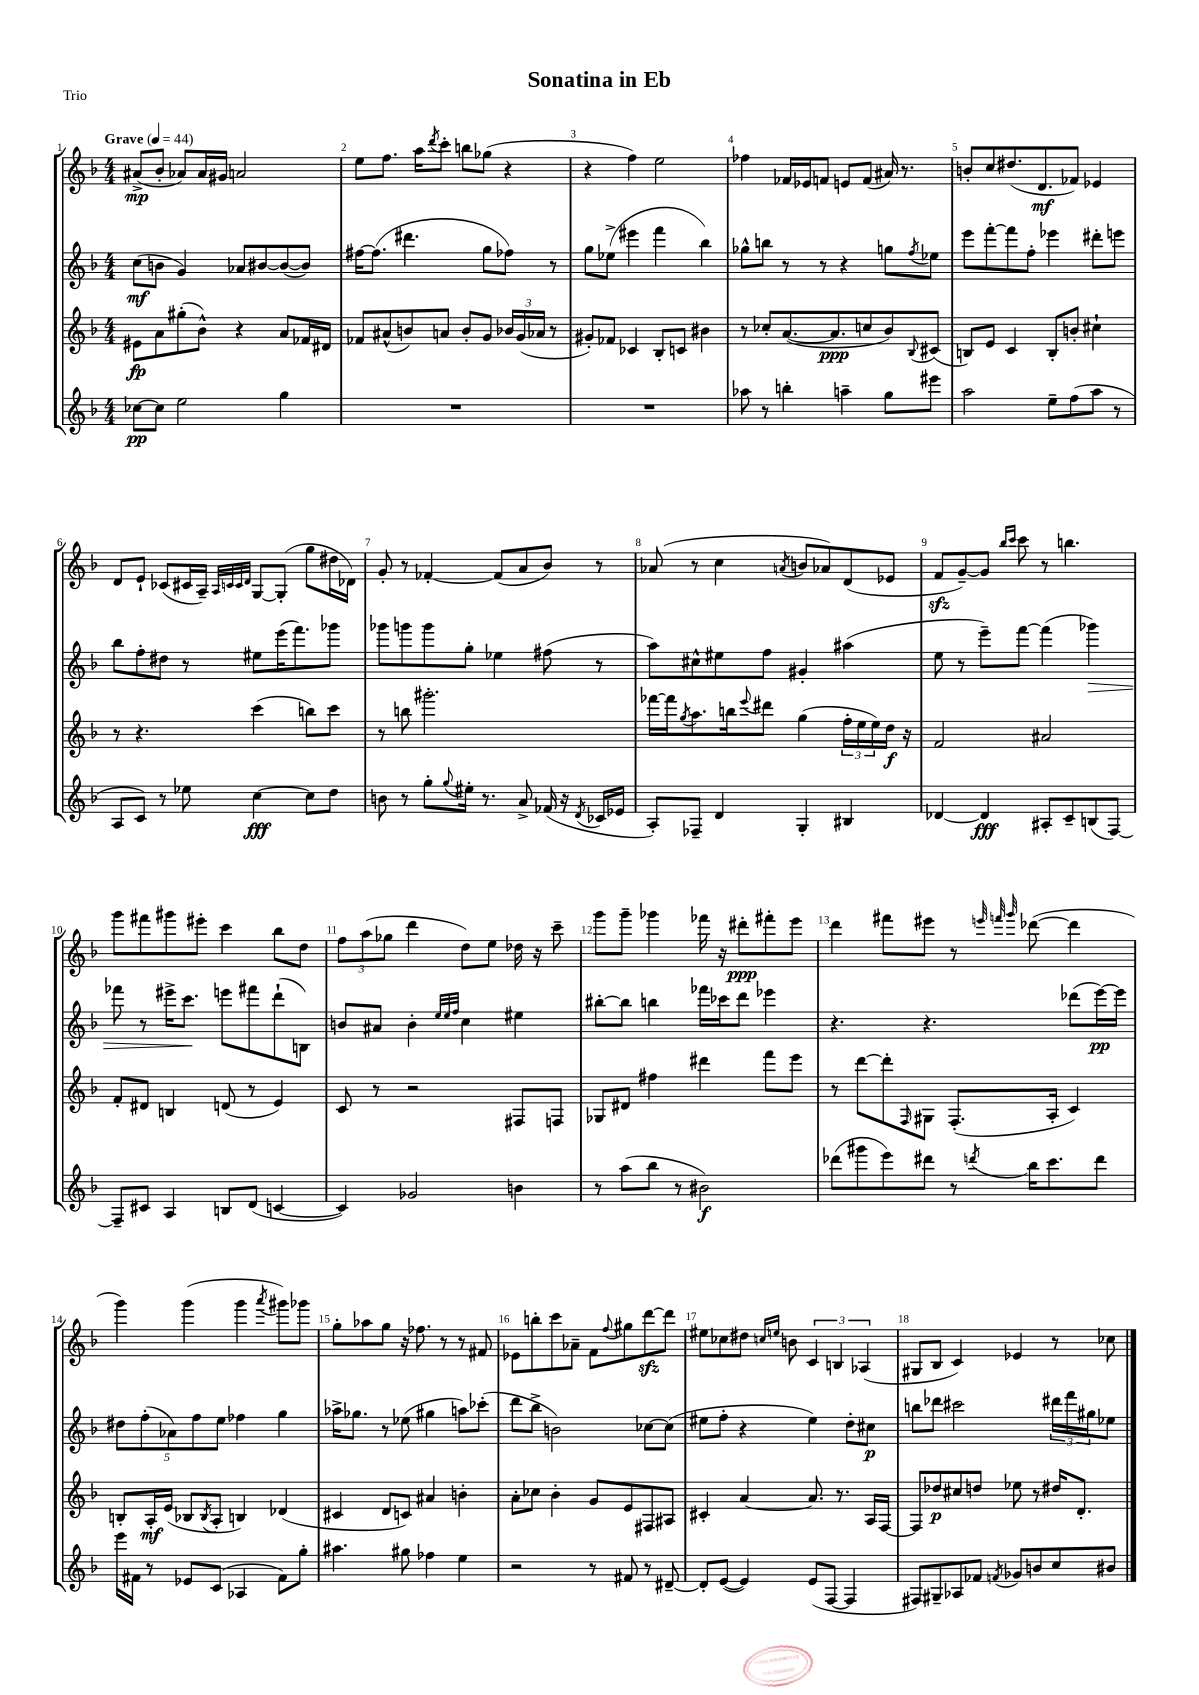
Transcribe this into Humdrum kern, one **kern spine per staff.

**kern	**dynam	**kern	**dynam	**kern	**dynam	**kern	**dynam
*part4	*part4	*part3	*part3	*part2	*part2	*part1	*part1
*staff4	*staff4	*staff3	*staff3	*staff2	*staff2	*staff1	*staff1
*clefG2	*	*clefG2	*	*clefG2	*	*clefG2	*
*k[b-]	*	*k[b-]	*	*k[b-]	*	*k[b-]	*
*M4/4	*	*M4/4	*	*M4/4	*	*M4/4	*
*MM44	*	*MM44	*	*MM44	*	*MM44	*
=1	=1	=1	=1	=1	=1	=1	=1
!	!	!	!	!	!	!LO:TX:a:B:t=Grave	!
[8cc-X\L	pp	8e#X\L	fp	(8cc\L	mf	(8a#X^/L	mp
8cc-\J]	.	8a\	.	8bn\J	.	8b-'/J	.
2ee\	.	(8gg#X'\	.	4g/)	.	8a-X/L)	.
.	.	8b-^^\J)	.	.	.	16a-/L	.
.	.	.	.	.	.	16g#X/JJ	.
.	.	4r	.	8a-X/L	.	2an/	.
.	.	.	.	[8b#X/	.	.	.
4gg\	.	8a/L	.	(8b#/_	.	.	.
.	.	16f-X/L	.	8b#/J])	.	.	.
.	.	16d#X/JJ	.	.	.	.	.
=2	=2	=2	=2	=2	=2	=2	=2
1r	.	8f-X/L	.	[16ff#X\KL	.	8ee\L	.
.	.	.	.	(8.ff#\J]	.	.	.
.	.	(8a#X^^/	.	.	.	8.ff\J	.
.	.	8bn/)	.	4.ddd#X\	.	.	.
.	.	.	.	.	.	16aa\KL	.
.	.	.	.	.	.	8qddd/	.
.	.	8an/J	.	.	.	8ccc'\J	.
.	.	8b'/L	.	.	.	8bbn\L	.
.	.	8g/J	.	8gg\L	.	(8gg-X\J	.
.	.	24b-X/LL	.	8ff-X\J)	.	4r	.
.	.	(24g/	.	.	.	.	.
.	.	24a-X/JJ	.	.	.	.	.
.	.	8r	.	8r	.	.	.
=3	=3	=3	=3	=3	=3	=3	=3
1r	.	8g#X'/L)	.	8gg\L	.	4r	.
.	.	8f-X/J	.	(8ee-X^\J	.	.	.
.	.	4c-X/	.	4eee#X\	.	4ff\)	.
.	.	8B-'/L	.	4fff\	.	2ee\	.
.	.	8cn/J	.	.	.	.	.
.	.	4b#X\	.	4bb-\)	.	.	.
=4	=4	=4	=4	=4	=4	=4	=4
8aa-X\	.	8r	.	8gg-X^^\L	.	4ff-X\	.
8r	.	8cc-X'/L	.	8bbn\J	.	.	.
4bbn'\	.	([8.a/	.	8r	.	16f-X/LL	.
.	.	.	.	.	.	16e-X/J	.
.	.	.	.	8r	.	8fn/J	.
.	.	8.a/]	ppp	.	.	.	.
4aan~\	.	.	.	4r	.	8en/L	.
.	.	8ccn/	.	.	.	(8f/J	.
8gg\L	.	8b-/)	.	8ggn\L	.	16a#X/)	.
.	.	.	.	.	.	8.r	.
.	.	8qqB-/	.	8qff/	.	.	.
8eee#X\J	.	(8c#X/J	.	8ee-X\J	.	.	.
=5	=5	=5	=5	=5	=5	=5	=5
2aa\	.	8Bn/L)	.	8eee\L	.	8bn'/L	.
.	.	8e/J	.	[8fff'\	.	8cc/	.
.	.	4c/	.	8fff\]	.	(8.dd#X/	.
.	.	.	.	8ff'\J	.	.	.
.	.	.	.	.	.	8.d/	mf
8ee~\L	.	8B'/L	.	4eee-X\	.	.	.
(8ff\	.	8bn'/J	.	.	.	8f-X/J)	.
8aa\J	.	4cc#X`\	.	8ddd#X'\L	.	4e-X/	.
8r	.	.	.	8eeen\J	.	.	.
!!LO:LB:g=z
=6	=6	=6	=6	=6	=6	=6	=6
8A/L	.	8r	.	8bb-\L	.	8d/L	.
8c/J)	.	4.r	.	8ff'\	.	8e`/J	.
8r	.	.	.	8dd#X\J	.	(8c-X/L	.
8ee-X\	.	.	.	8r	.	16c#X/L	.
.	.	.	.	.	.	16A~/JJ)	.
.	.	.	.	.	.	32qqA/LLL	.
.	.	.	.	.	.	32qqcn/	.
.	.	.	.	.	.	32qqc/	.
.	.	.	.	.	.	32qqd/JJJ	.
[4cc\	fff	(4ccc\	.	8ee#X\L	.	[8G/L	.
.	.	.	.	(16eee\K	.	(8G'/J]	.
.	.	.	.	8.fff\)	.	.	.
8cc\L]	.	8bbn\L)	.	.	.	8gg\L	.
8dd\J	.	8ccc\J	.	8ggg-X\J	.	16dd#X\L	.
.	.	.	.	.	.	16d-X\JJ)	.
=7	=7	=7	=7	=7	=7	=7	=7
8bn\	.	8r	.	8ggg-X\L	.	8g'/	.
8r	.	8bbn\	.	8gggn\	.	8r	.
8gg'\L	.	2.ggg#X'\	.	8ggg\	.	[4f-X'/	.
8qqgg/	.	.	.	.	.	.	.
16ee#X'\Jk	.	.	.	8gg'\J	.	.	.
8.r	.	.	.	.	.	.	.
.	.	.	.	4ee-X\	.	(8f-/L]	.
8a^/	.	.	.	.	.	8a/	.
(16f-X/	.	.	.	(8ff#X\	.	8b-/J)	.
16r	.	.	.	.	.	.	.
8qd/	.	.	.	.	.	.	.
16c-X/LL	.	.	.	8r	.	8r	.
16e-X/JJ	.	.	.	.	.	.	.
=8	=8	=8	=8	=8	=8	=8	=8
8A'/L)	.	[16fff-X\LL	.	8aa\L)	.	(8a-X/	.
.	.	16fff-\J]	.	.	.	.	.
.	.	8qgg/	.	.	.	.	.
8F-X~/J	.	8.aa\	.	8cc#X^^\	.	8r	.
4d/	.	.	.	8ee#X\	.	4cc\	.
.	.	16bbn\k	.	.	.	.	.
.	.	8qqeee/	.	.	.	.	.
.	.	8ddd#X\J	.	8ff\J	.	.	.
.	.	.	.	.	.	8qan/	.
4G'/	.	(4gg\	.	4g#X'/	.	8bn/L	.
.	.	.	.	.	.	8a-X/)	.
4B#X/	.	24ff'\LL	.	(4aa#X\	.	(8d/	.
.	.	24ee\	.	.	.	.	.
.	.	24ee\)	.	.	.	.	.
.	.	16dd\JJ	f	.	.	8e-X/J	.
.	.	16r	.	.	.	.	.
=9	=9	=9	=9	=9	=9	=9	=9
[4d-X/	.	2f/	.	8ee\	.	8fzz/L	.
.	.	.	.	8r	.	[8g~/)	.
4d-/]	fff	.	.	8eee~\L)	.	8g/J]	.
.	.	.	.	.	.	16qqbb-/LL	.
.	.	.	.	.	.	16qqccc/JJ	.
.	.	.	.	[8fff\J	.	8ccc\	.
8A#X'/L	.	2a#X/	.	(4fff\]	.	8r	.
8c~/	.	.	.	.	.	4.bbn\	.
!	!	!	!	!	!LO:HP:b	!	!
(8Bn/	.	.	.	4ggg-X\)	>	.	.
[8F/J)	.	.	.	.	.	.	.
!!LO:LB:g=z
=10	=10	=10	=10	=10	=10	=10	=10
8F~/L]	.	8f'/L	.	8fff-X\	.	8ggg\L	.
8c#X/J	.	8d#X/J	.	8r	.	8fff#X\	.
4A/	.	4Bn/	.	16eee#X^\KL	.	8ggg#X\	.
.	.	.	.	8.ccc\J	.	.	.
.	.	.	.	.	.	8eee#X'\J	.
8Bn/L	.	(8dn/	.	8eeen\L	]	4ccc\	.
(8d/J	.	8r	.	8fff#X\	.	.	.
[4cn/	.	4e/)	.	(8ddd`\	.	8bb-\L	.
.	.	.	.	8Bn\J)	.	8dd\J	.
=11	=11	=11	=11	=11	=11	=11	=11
4c/])	.	8c/	.	8bn/L	.	12ff\L	.
.	.	.	.	.	.	(12aa\	.
.	.	8r	.	8a#X/J	.	.	.
.	.	.	.	.	.	12gg-X\J	.
2g-X/	.	2r	.	4b'\	.	4ddd\	.
.	.	.	.	32qqee/LLL	.	.	.
.	.	.	.	32qqee/	.	.	.
.	.	.	.	32qqff/JJJ	.	.	.
.	.	.	.	4cc\	.	8dd\L)	.
.	.	.	.	.	.	8ee\J	.
4bn\	.	8F#X/L	.	4ee#X\	.	16dd-X\	.
.	.	.	.	.	.	16r	.
.	.	8Fn/J	.	.	.	8ccc~\	.
=12	=12	=12	=12	=12	=12	=12	=12
8r	.	8G-X/L	.	[8bb#X'\L	.	8ggg\L	.
(8aa\L	.	8d#X/J	.	8bb#\J]	.	8ggg~\J	.
8bb-\J	.	4ff#X\	.	4bbn\	.	4ggg-X\	.
8r	.	.	.	.	.	.	.
2b#X\)	f	4ddd#X\	.	16fff-X\LL	.	16fff-X\	.
.	.	.	.	16ccc-X\J	.	16r	.
.	.	.	.	8ddd\J	.	8ddd#X'\L	ppp
.	.	8fff\L	.	4eee-X\	.	8fff#X'\	.
.	.	8eee\J	.	.	.	8eee\J	.
=13	=13	=13	=13	=13	=13	=13	=13
(8ddd-X\L	.	8r	.	4.r	.	4ddd\	.
8ggg#X\	.	[8ddd\L	.	.	.	.	.
8eee\)	.	8ddd'\]	.	.	.	8fff#X\L	.
.	.	16qqF/	.	.	.	.	.
8ddd#X\J	.	8G#X\J	.	4.r	.	8eee#X\J	.
8r	.	(8.F'/L	.	.	.	8r	.
.	.	.	.	.	.	32qqeeen/	.
.	.	.	.	.	.	32qqfffn/	.
8qdddn/	.	.	.	.	.	32qqggg/	.
16bb-\KL	.	.	.	.	.	([8ddd-X\	.
8.ccc\	.	16A'/Jk	.	.	.	.	.
.	.	4c/)	.	(8ddd-X\L	.	4ddd-\]	.
8ddd\J	.	.	.	[16eee\L)	pp	.	.
.	.	.	.	16eee\JJ]	.	.	.
!!LO:LB:g=z
=14	=14	=14	=14	=14	=14	=14	=14
16eee\LL	.	8Bn'/L	.	10dd#X\L	.	4ggg\)	.
16f#X\JJ	.	.	.	.	.	.	.
.	.	.	.	(10ff'\	.	.	.
8r	.	16A'/L	mf	.	.	.	.
.	.	(16e/JJ	.	.	.	.	.
.	.	.	.	10a-X\)	.	.	.
8e-X/L	.	8B-X/L	.	.	.	(4ggg\	.
.	.	.	.	10ff\	.	.	.
.	.	8qB-/	.	.	.	.	.
(8c/J	.	8A'/J	.	.	.	.	.
.	.	.	.	10ee\J	.	.	.
4A-X/	.	4Bn/)	.	4ff-X\	.	4ggg\	.
.	.	.	.	.	.	8qaaa/	.
8f#\L)	.	(4d-X/	.	4gg\	.	8ggg#X\L)	.
8gg'\J	.	.	.	.	.	8ggg-X\J	.
=15	=15	=15	=15	=15	=15	=15	=15
4.aa#X\	.	4c#X/	.	16aa-X^\KL	.	8gg'\L	.
.	.	.	.	8.gg-X\J	.	.	.
.	.	.	.	.	.	8aa-X\	.
.	.	8d/L	.	8r	.	8gg\J	.
8gg#X\	.	8cn/J)	.	(8ee-X\	.	16r	.
.	.	.	.	.	.	8.ff-X\	.
4ff-X\	.	4a#X/	.	4gg#X\	.	.	.
.	.	.	.	.	.	8r	.
4ee\	.	4bn'\	.	8aan\L)	.	8r	.
.	.	.	.	(8ccc-X'\J	.	8f#X/	.
=16	=16	=16	=16	=16	=16	=16	=16
2r	.	8a'\L	.	8ddd\L	.	8e-X\L	.
.	.	8cc-X\J	.	8bb-^\J	.	8bbn'\	.
.	.	4b-'\	.	2bn\)	.	8ccc\	.
.	.	.	.	.	.	8a-X~\J	.
8r	.	8g/L	.	.	.	8f\L	.
.	.	.	.	.	.	8qqff/	.
8f#X/	.	8e/	.	.	.	8gg#X\	.
8r	.	8F#X/	.	[8cc-X\L	.	[8dddzz\	.
[8d#X~/	.	8A#X/J	.	(8cc-\J]	.	8ddd\J]	.
=17	=17	=17	=17	=17	=17	=17	=17
8d#'/L]	.	4c#X'/	.	8ee#X\L	.	8ee#X\L	.
([8e/J	.	.	.	8ff'\J	.	8cc-X\	.
4e/])	.	[4a/	.	4r	.	8dd#X\J	.
.	.	.	.	.	.	16qqccn/LL	.
.	.	.	.	.	.	16qqeen/JJ	.
.	.	.	.	.	.	8bn\	.
(8e/L	.	8.a/]	.	4ee#\)	.	6c/	.
[8F/J	.	.	.	.	.	.	.
.	.	.	.	.	.	6Bn/	.
.	.	8.r	.	.	.	.	.
4F/]	.	.	.	8dd'\L	.	.	.
.	.	.	.	.	.	(6A-X/	.
.	.	16A/LL	.	8cc#X\J	p	.	.
.	.	[16F/JJ	.	.	.	.	.
=18	=18	=18	=18	=18	=18	=18	=18
8F#X/L)	.	8F/L]	.	8bbn\L	.	8G#X/L	.
8G#X~/	.	8dd-X/	p	8ddd-X\J	.	8B-/J	.
8A-X/	.	8cc#X/	.	2ccc#X\	.	4c/)	.
8f-X/J	.	8ddn/J	.	.	.	.	.
8qfn/	.	.	.	.	.	.	.
8g-X/L	.	8ee-X\	.	.	.	4e-X/	.
8bn/	.	8r	.	.	.	.	.
8cc/	.	16dd#X/KL	.	24ddd#X\LL	.	8r	.
.	.	.	.	24fff\	.	.	.
.	.	8.d'/J	.	.	.	.	.
.	.	.	.	24gg#X\J	.	.	.
8b#X/J	.	.	.	8ee-X\J	.	8cc-X\	.
==	==	==	==	==	==	==	==
*-	*-	*-	*-	*-	*-	*-	*-
